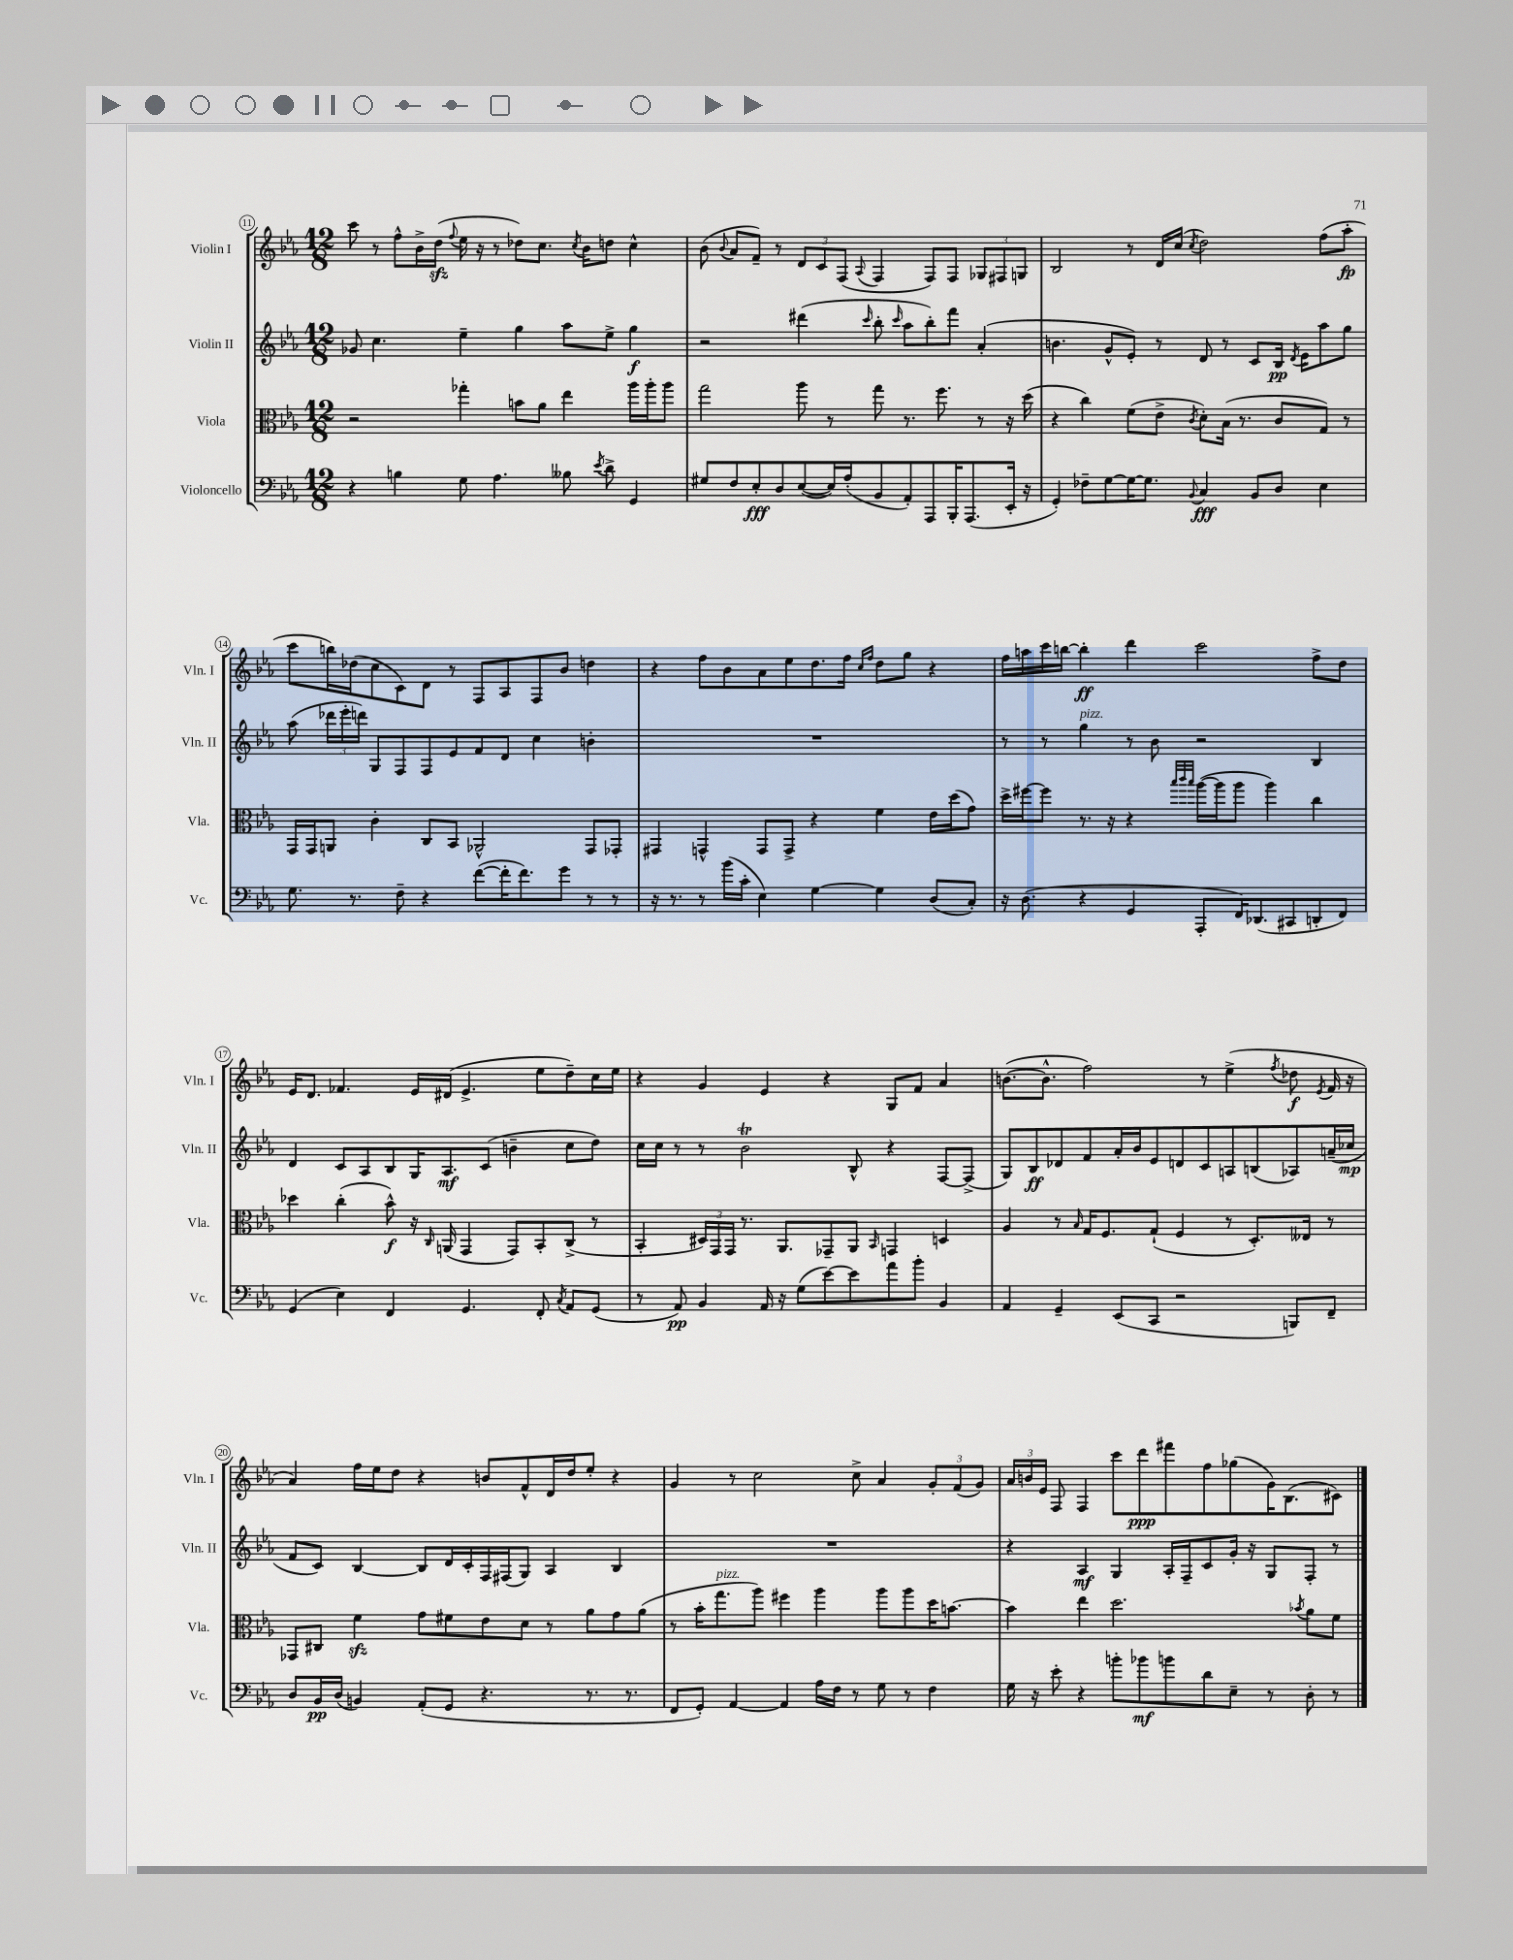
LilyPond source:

<<
\new StaffGroup <<
\new Staff = "s0" \with { instrumentName = "Violin I" shortInstrumentName = "Vln. I" } {
    \clef treble \key ees \major \numericTimeSignature \time 12/8
    \autoBeamOff c'''8 r8 f''8[-^ bes'16-> d''16]\sfz( \appoggiatura { f''8 } ees''16 r16 r8 des''8[) c''8.] \acciaccatura { c''8 } bes'16[ d''8] c''4-^ |
    bes'8( \appoggiatura { bes'8 } aes'8[ f'8]--) r8 \tuplet 3/2 { d'8[ c'8 f8]( } \appoggiatura { aes8 } f4 f8[) f8] \tuplet 3/2 { ges8[ fis8 g8] } |
    bes2 r8 d'16[ c''16]( \acciaccatura { c''8 } d''2) f''8[( aes''8]-.\fp |
    c'''8[ b''16) des''16( c''8 c'8) d'8] r8 f8[ aes8 f8 bes'8] d''4 |
    r4 f''8[ bes'8 aes'8 ees''8 d''8. f''16] \grace { c''16[ f''16] } d''8[ g''8] r4 |
    f''16[ a''16 c'''16 b''16]~ b''4-.\ff d'''4 c'''2 f''8[-> d''8] |
    ees'16[ d'8.] fes'4. ees'16[ dis'16]( ees'4.-> ees''8[ d''8--) c''16 ees''16] |
    r4 g'4 ees'4 r4 g8[ f'8] aes'4 |
    b'8.[~( b'8.]-^ f''2) r8 ees''4->( \acciaccatura { f''8 } des''8\f \acciaccatura { ees'8 } f'16 r16 |
    aes'4) f''16[ ees''16 d''8] r4 b'8[ f'8-^ d'16 d''16 ees''8]-. r4 |
    g'4 r8 c''2 c''8-> aes'4 \tuplet 3/2 { g'8[-. f'8( g'8]) } |
    \tuplet 3/2 { aes'16[ b'16 ees'16] } f8 f4 c'''8[ d'''8\ppp fis'''8 f''8 ges''8( g'16) bes8.( cis'8]) \bar "|." |
}
\new Staff = "s1" \with { instrumentName = "Violin II" shortInstrumentName = "Vln. II" } {
    \clef treble \key ees \major \numericTimeSignature \time 12/8
    \autoBeamOff ges'8 c''4. ees''4-- g''4 aes''8[ ees''8]-> g''4\f |
    r2 dis'''4( \grace { c'''16 } bes''8-. \grace { c'''16 } aes''8[ bes''8-.) f'''8] aes'4-.( |
    b'4. g'8[-^ ees'8]-.) r8 d'8 r8 c'8[ bes16]\pp \acciaccatura { d'8 } ees'16[ aes''8 g''8] |
    aes''8( \tuplet 3/2 { des'''16[ ees'''16-. d'''16]) } g8[ f8 f8 ees'8 f'8 d'8] c''4 b'4-. |
    R1. |
    r8 r8 g''4^\markup { \italic "pizz." } r8 bes'8 r2 bes4 |
    d'4 c'8[ aes8 bes8 g16 aes8.\mf c'8]( b'4-- c''8[ d''8]) |
    c''16[ c''16] r8 r8 bes'2\trill bes8-^ r4 f8[~ f8]->( |
    g8[) bes8\ff des'8 f'8 aes'16-. bes'16 ees'8 d'8 c'8 a8 b8( aes8) a'16--( ces''16]\mp |
    f'8[ c'8]) bes4~ bes8[ d'16 c'16-. f16 fis16( g8]) aes4 bes4 |
    R1. |
    r4 aes4\mf g4 aes16[-. f16-- c'8 g'16]-. r16 g8[ f8]-. r8 \bar "|." |
}
\new Staff = "s2" \with { instrumentName = "Viola" shortInstrumentName = "Vla." } {
    \clef alto \key ees \major \numericTimeSignature \time 12/8
    \autoBeamOff r2 ges''4-. b'8[ aes'8] ees''4 aes''16[ aes''16-. aes''8] |
    g''2 aes''8 r8 g''8 r8. f''8. r8 r16 d''16( |
    r4 c''4) f'8[( ees'8]-> \acciaccatura { c'8 } d'8[-.) bes16]( r8. c'8[ g8]) r8 |
    g,16[ g,16 a,8] c'4-. c8[ bes,8] aes,2-^ g,8[ ges,8]-. |
    gis,4 g,4-^ g,8[ g,8]-> r4 f'4 ees'16[ d''16( g'8]) |
    d''16[-> fis''16~ fis''8] r8. r16 r4 \grace { bes''32[ c'''32 bes''32] } aes''16[~( aes''16 aes''8] aes''4) c''4 |
    des''4 c''4-.( bes'8-^\f) r16 \grace { c16 } a,16( g,4 g,8[) bes,8-. c8]->( r8 |
    bes,4-. \tuplet 3/2 { dis16[) g,16 g,16] } r8. aes,8.[ ges,8-- aes,8] \grace { bes,16 } g,4 d4 |
    aes4 r8 \grace { bes16 } g16[ f8. g8]-!( f4 r8 d8.[-.) eeses16] r8 |
    ges,8[ cis8] f'4\sfz g'8[ fis'8 ees'8 d'8] r8 aes'8[ g'8 aes'8]( |
    r8 bes'16[-. g''8.^\markup { \italic "pizz." } aes''8]) fis''4 aes''4 aes''8[ aes''8 d''16 b'8.]~ |
    b'4 ees''4 d''2. \acciaccatura { bes'8 } aes'8[ f'8] \bar "|." |
}
\new Staff = "s3" \with { instrumentName = "Violoncello" shortInstrumentName = "Vc." } {
    \clef bass \key ees \major \numericTimeSignature \time 12/8
    \autoBeamOff r4 b4 g8 aes4. beses8 \acciaccatura { ees'8 } d'8-> g,4 |
    gis8[ f8 ees8-.\fff d8 ees8~( ees16) aes16-.( bes,8 aes,8-.) aes,,8 bes,,16-. aes,,8.( ees,16]-. r16 |
    g,4-.) fes8[-- g8~ g16~ g8.] \appoggiatura { bes,8 } c4\fff bes,8[ d8] ees4 |
    g8. r8. f8-- r4 f'8[~( f'16-. f'8.) g'8] r8 r8 |
    r16 r8. r8 bes'16[( c'16]-. ees4) g4~ g4 d8[( c8]-.) |
    r16 d8.( r4 g,4 aes,,8[-. f,16) des,8.( cis,8 d,8-. f,8]) |
    g,4( ees4) f,4 g,4. f,8-. \acciaccatura { c8 } aes,8[ g,8]( |
    r8 aes,8\pp) bes,4 aes,16 r16 g8[( ees'8~) ees'8 aes'8 bes'8]-. bes,4 |
    aes,4 g,4-- ees,8[( c,8] r2 b,,8[) f,8]-- |
    d8[ bes,16\pp d16]( b,4) aes,8[-.( g,8] r4. r8. r8. |
    f,8[ g,8]-.) aes,4~ aes,4 aes16[ f16] r8 g8 r8 f4 |
    g16 r16 ees'8-. r4 b'8[-. bes'8\mf b'8 d'8 ees8]-- r8 d8-. r8 \bar "|." |
}
>>
>>
\layout { \context { \Score currentBarNumber = #11 \override BarNumber.stencil = #(make-stencil-circler 0.1 0.3 ly:text-interface::print) } }
